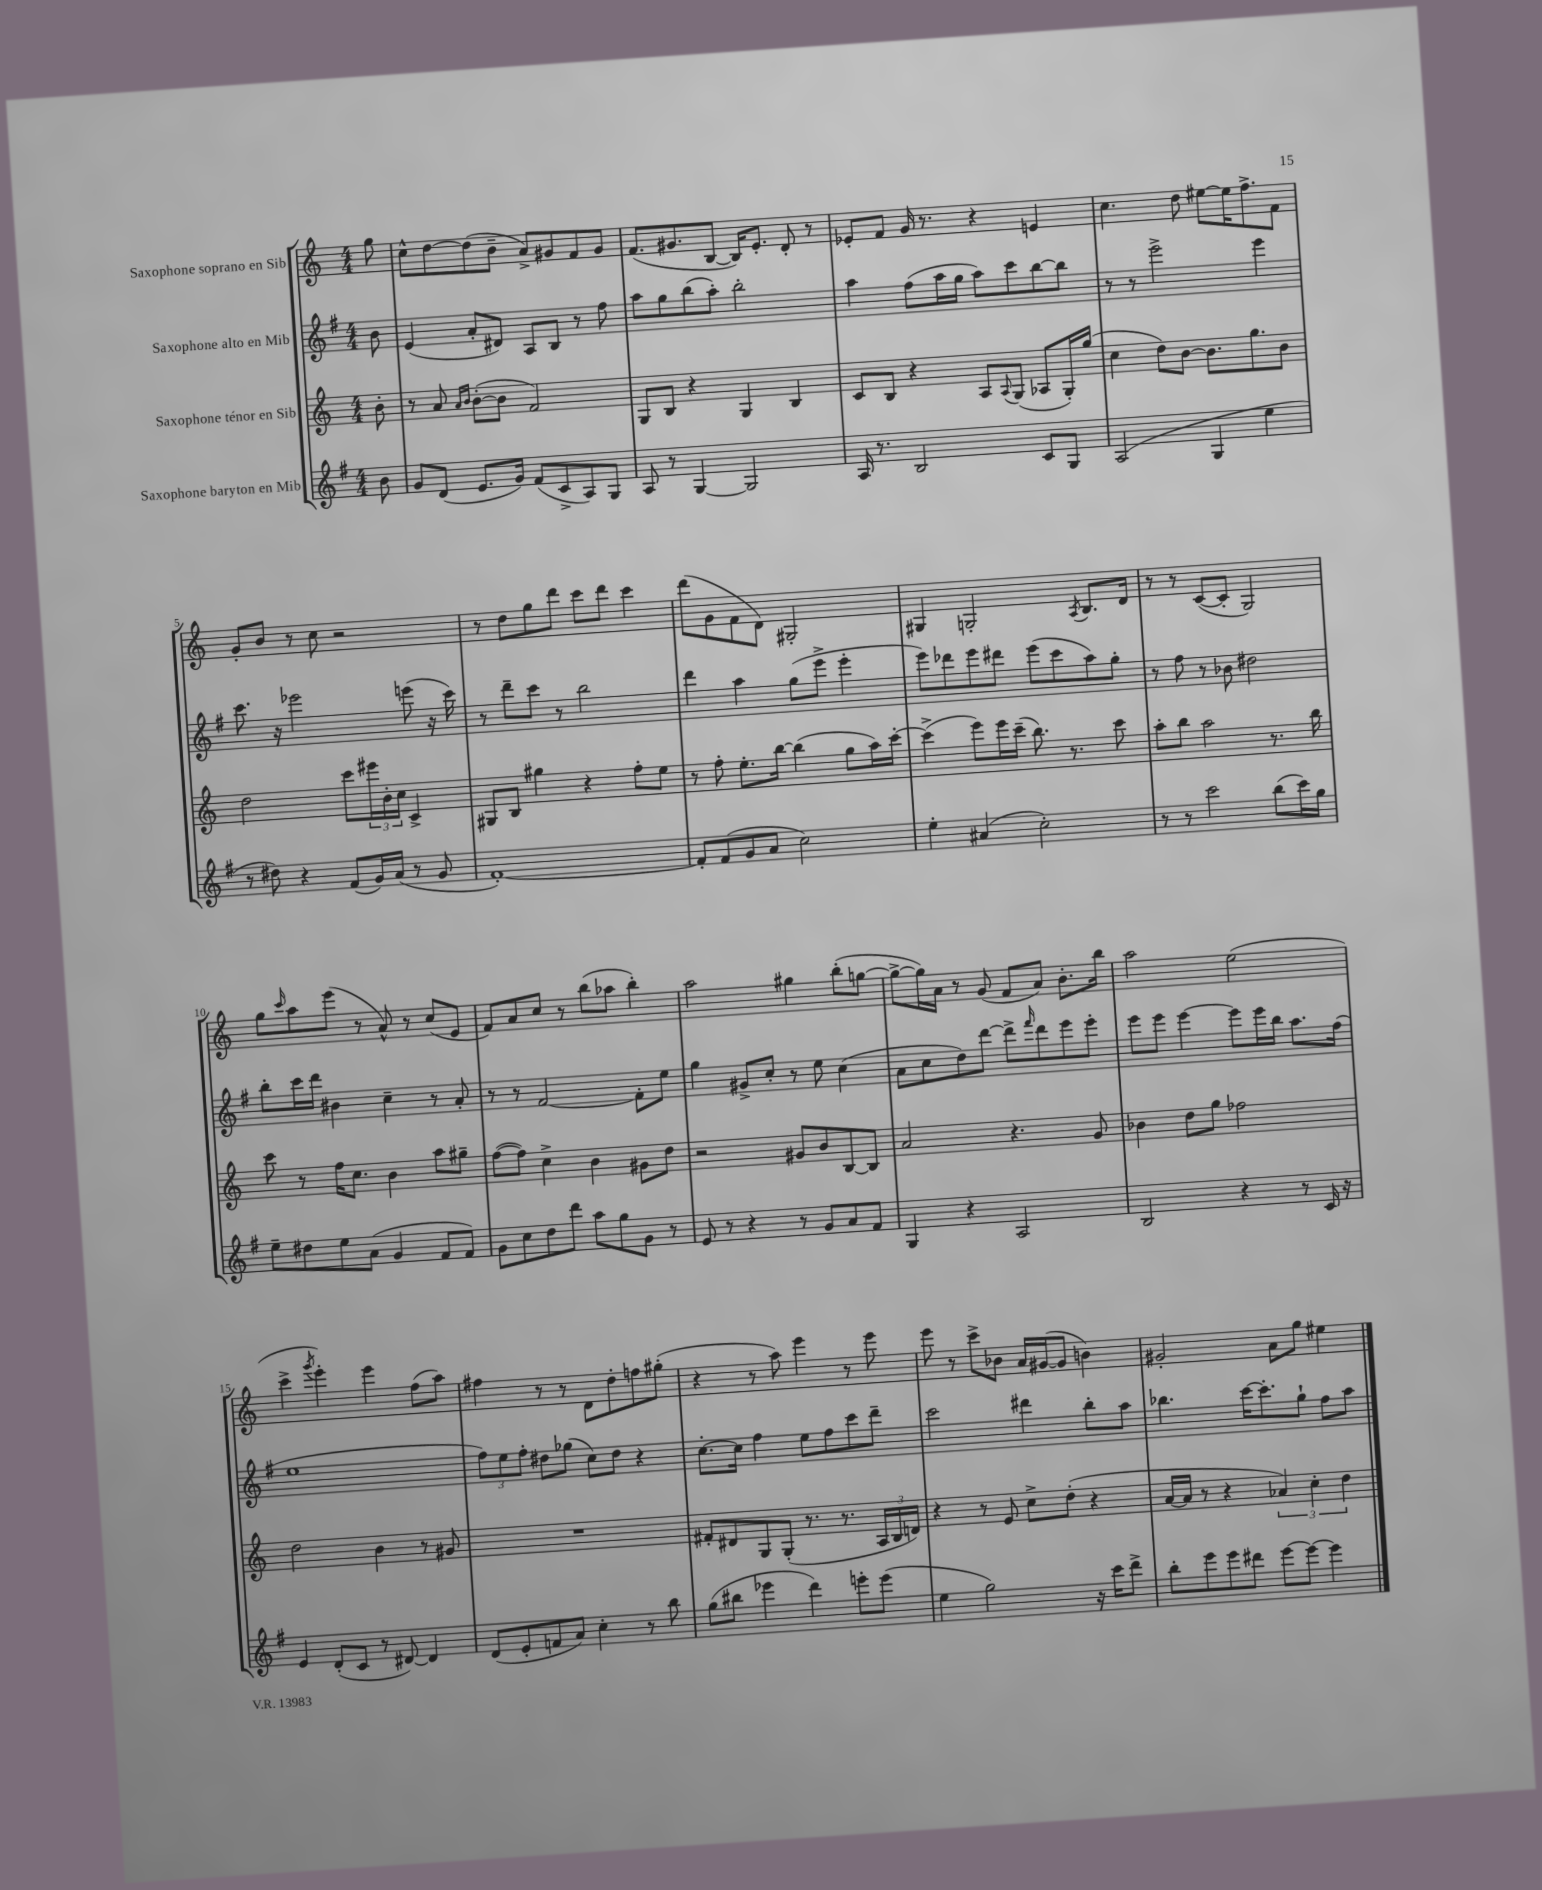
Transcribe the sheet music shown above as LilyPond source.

<<
\new StaffGroup <<
\new Staff = "s0" \with { instrumentName = "Saxophone soprano en Sib" } {
    \clef treble \key c \major \numericTimeSignature \time 4/4 \partial 8
    g''8 |
    c''8-^ d''8~ d''8( b'8-- a'8->) gis'8 f'8 gis'8 |
    f'8.( gis'8. b8~ b16) e'8.-. d'8-. r8 |
    ees'8-. f'8 g'16 r8. r4 e'4 |
    c''4. d''8 eis''8~ eis''16 f''8.-> f'8 |
    g'8-. b'8 r8 c''8 r2 |
    r8 d''8 g''8 d'''8 c'''8 d'''8 c'''4 |
    d'''8( g'8 f'8 d'8) gis2-. |
    gis4 g2-. \acciaccatura { a8 } b8. d'16 |
    r8 r8 c'8~( c'8-. g2) |
    g''8 \grace { c'''16 } a''8 e'''8( r8 a'8-^) r8 c''8( e'8 |
    f'8) a'8 c''8 r8 b''8( aes''8 b''4-.) |
    a''2 gis''4 b''8-.( g''8~ |
    g''8~-> g''16) a'16 r8 g'8( f'8 a'8) b'8.-. b''16 |
    a''2 e''2( |
    c'''4-> \acciaccatura { g'''8 } e'''4-.) e'''4 f''8( a''8) |
    fis''4 r8 r8 d'8 d''8-. f''8 gis''8-.( |
    r4 r8 a''8) e'''4 r8 e'''8 |
    e'''8 r8 c'''8-> bes'8 a'16 gis'16~( gis'8 b'4) |
    gis'2-. a'8 g''8 eis''4 \bar "|." |
}
\new Staff = "s1" \with { instrumentName = "Saxophone alto en Mib" } {
    \clef treble \key g \major \numericTimeSignature \time 4/4 \partial 8
    b'8 |
    e'4( a'8-. dis'8) a8 b8 r8 fis''8 |
    a''8 g''8 b''8( a''8-.) b''2-. |
    a''4 fis''8( a''16 g''16 a''8) c'''8 b''8~ b''8 |
    r8 r8 e'''2-> e'''4 |
    c'''8. r16 ees'''2 e'''8( r16 c'''16) |
    r8 d'''8-- c'''8 r8 b''2 |
    d'''4 a''4 g''8( e'''8-> e'''4-. |
    e'''8) des'''8 e'''8 dis'''8 e'''8( c'''8 a''8) g''8-. |
    r8 fis''8 r8 bes'8 dis''2 |
    b''8-. c'''16 d'''16 bis'4 c''4-- r8 a'8-. |
    r8 r8 fis'2~ fis'8-. e''8 |
    g''4 gis'8-> c''8-. r8 e''8 c''4( |
    a'8 c''8 d''8) d'''8~ d'''8-> \grace { fis'''16 } d'''8 e'''8 e'''8-. |
    e'''8 e'''8 e'''4~ e'''8 e'''16 b''16 a''8. fis''16( |
    e''1 |
    \tuplet 3/2 { fis''8) e''8 fis''8-. } dis''8 ges''8( c''8) dis''8 r4 |
    c''8.~-. c''16 fis''4 e''8 fis''8 c'''8 d'''8-- |
    c'''2 dis'''4 b''8-. a''8 |
    bes''4. c'''16~ c'''8.-. g''8-! fis''8 a''8 \bar "|." |
}
\new Staff = "s2" \with { instrumentName = "Saxophone ténor en Sib" } {
    \clef treble \key c \major \numericTimeSignature \time 4/4 \partial 8
    b'8-. |
    r8 a'8 \grace { a'16 b'16 } b'8~-.( b'8 f'2) |
    g8 b8 r4 g4 b4 |
    c'8 b8 r4 a8 \appoggiatura { a8 } g8( aes8 g16-.) g''16( |
    c''4 d''8) b'8~ b'8. g''8. b'8 |
    d''2 c'''8 \tuplet 3/2 { eis'''16 b'16-. c''16 } c'4-> |
    gis8 b8 gis''4 r4 f''8-. e''8 |
    r8 f''8-. e''8.-. b''16~ b''4( g''8 a''16) c'''16~-. |
    c'''4->( e'''8) e'''16 c'''16--( b''8.) r8. c'''8 |
    a''8-. b''8 a''2 r8. b''16 |
    c'''8 r8 f''16 c''8. b'4 a''8 gis''8-- |
    f''8~( f''8) c''4-> b'4 gis'8 d''8 |
    r2 gis'8 b'8 b8~ b8 |
    a'2 r4. g'8 |
    bes'4 d''8 g''8 fes''2 |
    d''2 b'4 r8 gis'8 |
    R1 |
    fis'8-. dis'8 g8 g8-.( r8. r8. \tuplet 3/2 { a16 b16 d'16) } |
    r4 r8 e'8 c''8-> d''8-.( r4 |
    a'16~ a'16 r8 r4 \tuplet 3/2 { aes'4) c''4-. d''4 } \bar "|." |
}
\new Staff = "s3" \with { instrumentName = "Saxophone baryton en Mib" } {
    \clef treble \key g \major \numericTimeSignature \time 4/4 \partial 8
    b'8 |
    g'8 d'8( e'8. g'16) fis'8( c'8-> a8) g8 |
    a8 r8 g4~ g2 |
    a16 r8. b2 c'8 g8 |
    a2( g4 e''4 |
    r8 dis''8) r4 fis'8( g'16) a'16( r8 g'8 |
    fis'1~-.) |
    fis'8-. fis'8( g'8 a'8 c''2) |
    e''4-. ais'4( c''2-.) |
    r8 r8 c'''2 b''8( c'''16) g''16 |
    e''8-- dis''8 e''8 a'8( g'4 fis'8 fis'8) |
    g'8 c''8 d''8 d'''8 a''8 g''8 g'8 r8 |
    e'8 r8 r4 r8 g'8 a'8 fis'8 |
    g4 r4 a2 |
    b2 r4 r8 c'16 r16 |
    e'4 d'8-.( c'8 r8 dis'8~) dis'4 |
    d'8( e'8-. f'8 a'8) c''4-. r8 b''8 |
    g''8( bis''8 ees'''4 d'''4) e'''8-. e'''8( |
    e''4 g''2) r16 c'''16 d'''8-> |
    b''8-. e'''8 e'''8 dis'''8 e'''8~ e'''8~ e'''4 \bar "|." |
}
>>
>>
